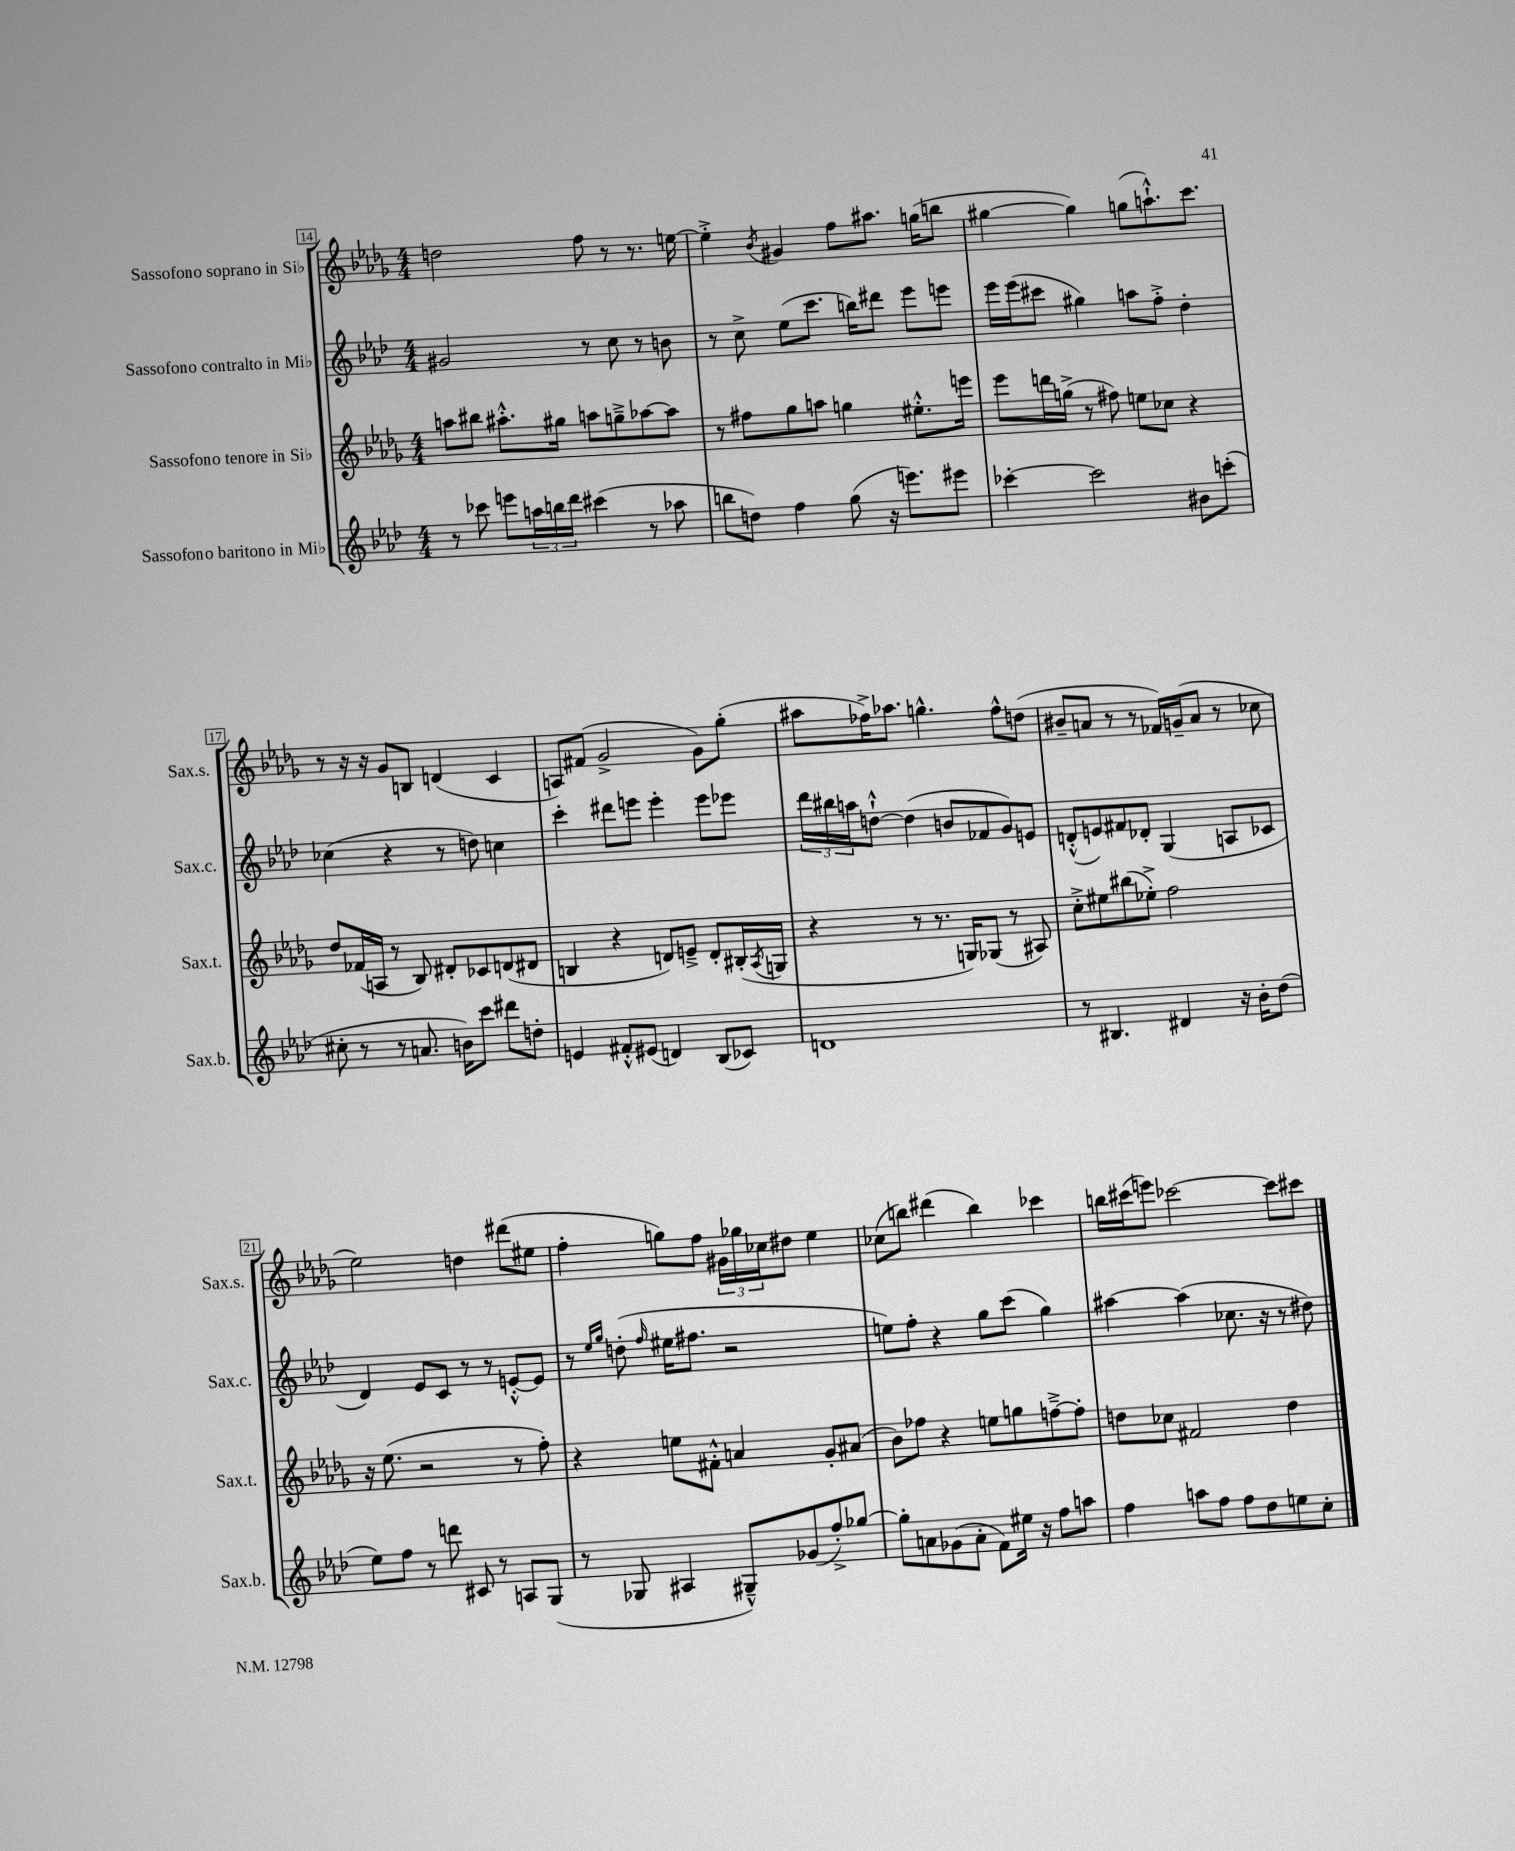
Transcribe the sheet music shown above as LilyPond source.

<<
\new StaffGroup <<
\new Staff = "s0" \with { instrumentName = "Sassofono soprano in Sib" shortInstrumentName = "Sax.s." } {
    \clef treble \key des \major \numericTimeSignature \time 4/4
    d''2 f''8 r8 r8. e''16~ |
    e''4-.-> \acciaccatura { bes'8 } gis'4 f''8 ais''8. g''16( b''8 |
    gis''4~ gis''4) g''8( a''8.-!-^) c'''8. |
    r8 r16 r16 ges'8 b8 d'4( c'4 |
    a8) fis'8( ges'2-> ges'8) ges''8-.( |
    ais''8 fes''16->) aes''8. g''4.-^ fes''8-^ d''8( |
    bis'8-- a'8 r8 r8 fes'16) g'16--( a'8 r8 ces''8 |
    ees''2) d''4 dis'''8( eis''8 |
    f''4-. g''8) f''8 \tuplet 3/2 { gis'16 ges''16 ces''16 } dis''8 ees''4 |
    ces''8( b''8) dis'''4( b''4) ces'''4 |
    b''16 cis'''16( e'''8) ces'''2~ ces'''8 cis'''8 \bar "|." |
}
\new Staff = "s1" \with { instrumentName = "Sassofono contralto in Mib" shortInstrumentName = "Sax.c." } {
    \clef treble \key aes \major \numericTimeSignature \time 4/4
    gis'2 r8 c''8 r8 b'8 |
    r8 c''8-> ees''8( c'''8. b''16) dis'''8 ees'''8 e'''8 |
    ees'''16 ees'''16( cis'''8 gis''4) a''8 f''8-.-> des''4-. |
    ces''4( r4 r8 d''8) c''4 |
    c'''4-. dis'''8 e'''8 e'''4-. e'''8 ees'''8 |
    \tuplet 3/2 { des'''16 bis''16 a''16 } d''8~-!-^ d''4( b'8 fes'8 g'8) e'8 |
    d'8-.-^( e'8) fis'8 des'8-. g4( a8 ces'8 |
    des'4) ees'8 c'8 r8 r8 e'8~-.-^ e'8 |
    r8 \grace { ees''16 g''16 } d''8-.( \grace { f''16 } eis''16 fis''8. r2 |
    e''8) f''8-. r4 g''8 c'''8( g''4) |
    ais''4~ ais''4( ces''8. r16 r8 dis''8) \bar "|." |
}
\new Staff = "s2" \with { instrumentName = "Sassofono tenore in Sib" shortInstrumentName = "Sax.t." } {
    \clef treble \key des \major \numericTimeSignature \time 4/4
    a''8 bis''8 ais''8.-.-^ gis''16 a''8 g''8---> aes''8~ aes''8 |
    r8 fis''8 ges''8 a''8 g''4 eis''8.-.-^ e'''16 |
    ees'''8 d'''16 g''16->( r8 fis''8) e''8 ces''8 r4 |
    des''8 fes'16( a16 r8 bes8) dis'8-. ces'8 d'8( dis'8 |
    b4 r4 d'8) e'8---> d'8-. bis16-.( \acciaccatura { aes8 } g16 |
    r4 r8 r8. g16) ges8( r8 ais8) |
    c''8-.-> eis''8 bis''8( ees''8-.->) f''2 |
    r16 ees''8.( r2 r8 f''8-.) |
    r4 e''8 fis'8-.-^ a'4 ges'8-. ais'8( |
    bes'8) fes''8 r4 e''8 g''8 f''8~---> f''8-. |
    d''8 ces''8 fis'2 d''4 \bar "|." |
}
\new Staff = "s3" \with { instrumentName = "Sassofono baritono in Mib" shortInstrumentName = "Sax.b." } {
    \clef treble \key aes \major \numericTimeSignature \time 4/4
    r8 ces'''8 e'''8 \tuplet 3/2 { a''16 b''16 des'''16 } cis'''4( r8 aes''8 |
    b''8 d''8) f''4 g''8( r16 e'''8.) eis'''8 |
    ces'''4~-. ces'''2 bis'8 c'''8-.( |
    cis''8-. r8 r8 a'8. b'16) c'''8 dis'''8 d''8-. |
    e'4 fis'8-.-^ eis'8( d'4) bes8( ces'8) |
    d'1 |
    r8 bis4. dis'4 r16 bes'16-. des''8( |
    ees''8) f''8 r8 d'''8 cis'8 r8 a8 g8( |
    r8 ges8 ais4 gis8---^) ges'8( f''8-.->) ges''8~ |
    ges''8-. a'8 ges'8( a'8-. f'8) eis''16 r16 f''8 a''8 |
    f''4 a''8 f''8 f''8 des''8 e''8 c''8-. \bar "|." |
}
>>
>>
\layout { \context { \Score currentBarNumber = #14 \override BarNumber.stencil = #(make-stencil-boxer 0.1 0.3 ly:text-interface::print) } }
